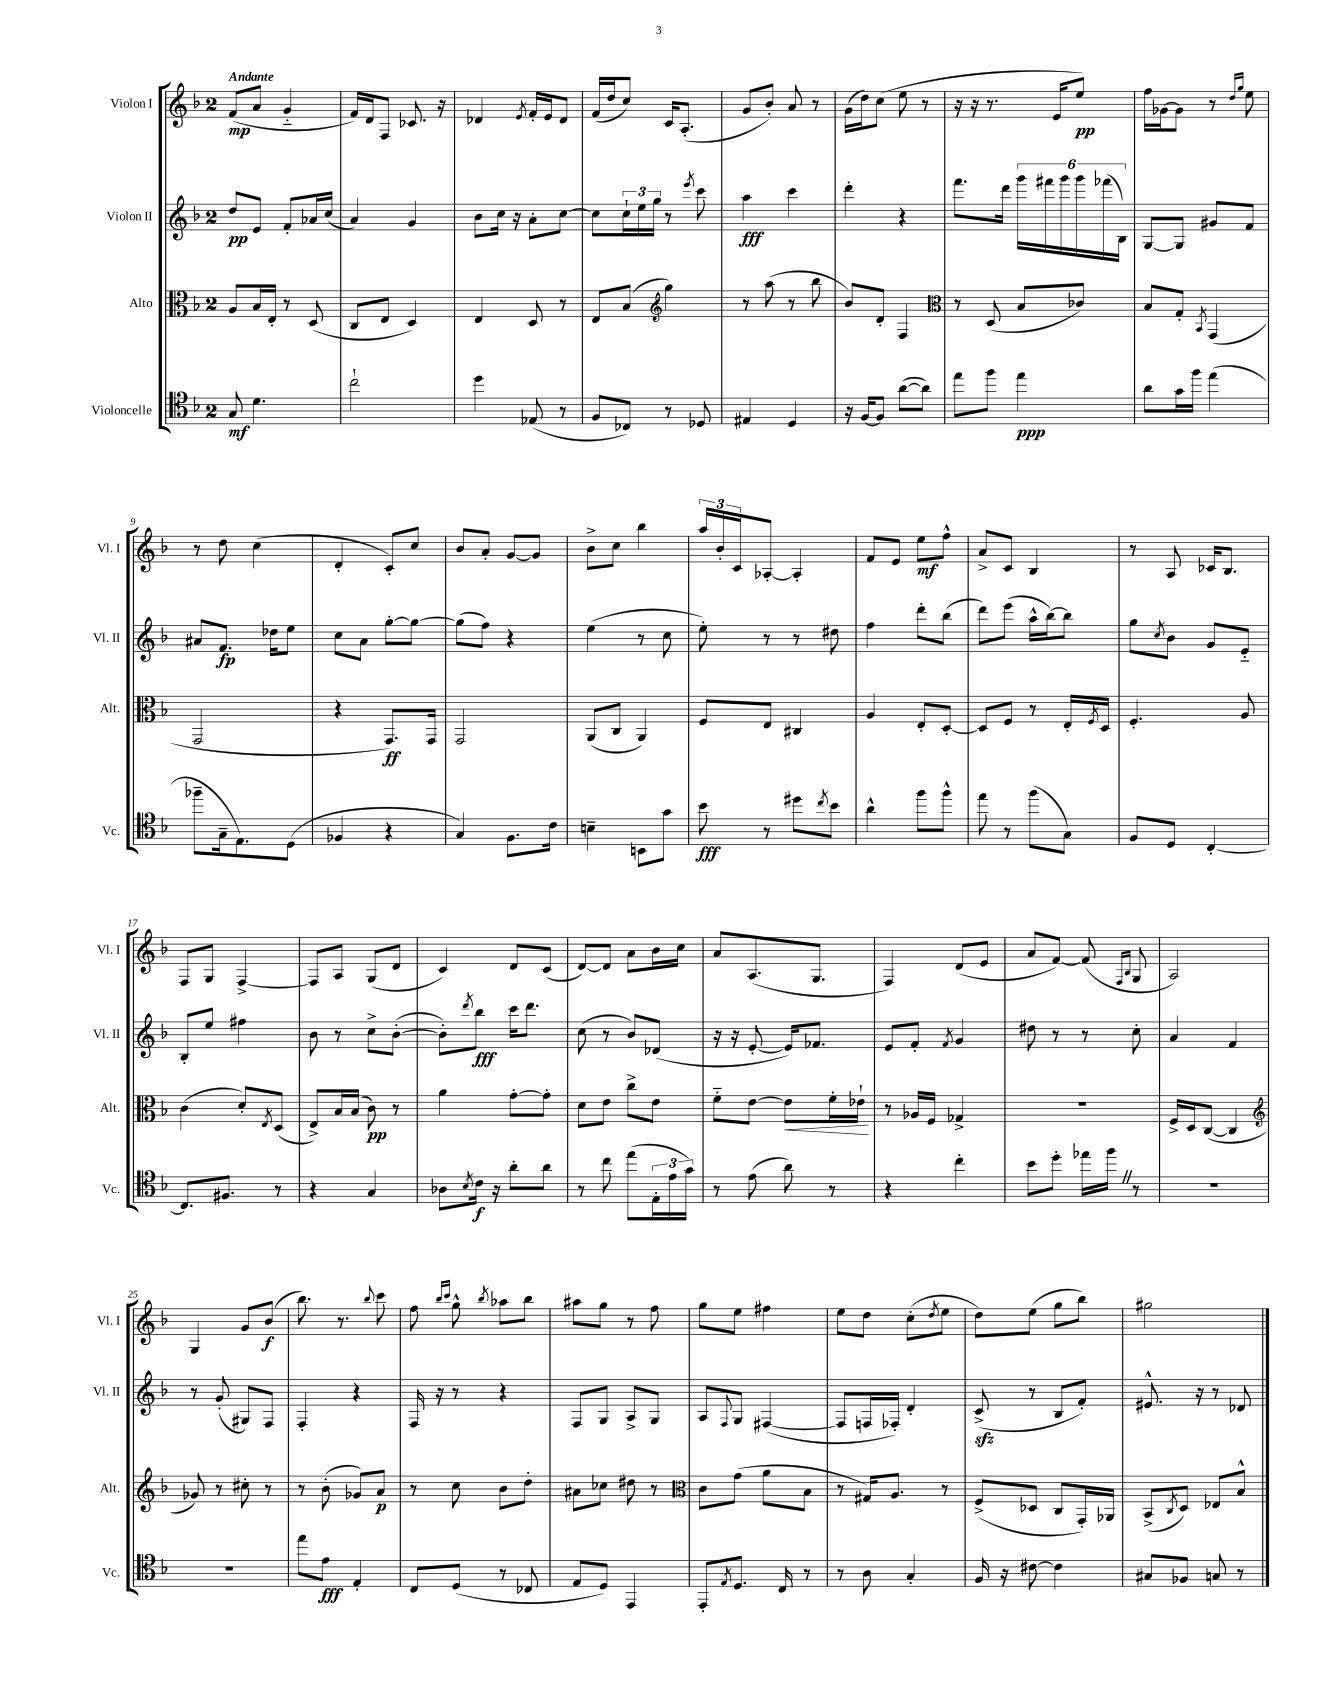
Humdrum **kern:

**kern	**dynam	**kern	**dynam	**kern	**dynam	**kern	**dynam
*part4	*part4	*part3	*part3	*part2	*part2	*part1	*part1
*staff4	*staff4	*staff3	*staff3	*staff2	*staff2	*staff1	*staff1
*I"Violoncelle	*	*I"Alto	*	*I"Violon II	*	*I"Violon I	*
*I'Vc.	*	*I'Alt.	*	*I'Vl. II	*	*I'Vl. I	*
*clefC4	*	*clefC3	*	*clefG2	*	*clefG2	*
*k[b-]	*	*k[b-]	*	*k[b-]	*	*k[b-]	*
*M2/4	*	*M2/4	*	*M2/4	*	*M2/4	*
=1	=1	=1	=1	=1	=1	=1	=1
!	!	!	!	!	!	!LO:TX:a:B:t=Andante	!
8G/	mf	8A/L	.	8dd/L	pp	(8f/L	mp
4.d\	.	16B-/L	.	8e/J	.	8a/J	.
.	.	16E'/JJ	.	.	.	.	.
.	.	8r	.	8f'/L	.	4g/	.
.	.	(8D/	.	16a-X/L	.	.	.
.	.	.	.	(16cc/JJ	.	.	.
=2	=2	=2	=2	=2	=2	=2	=2
2cc`\	.	8C/L	.	4a/)	.	16f/LL)	.
.	.	.	.	.	.	16d/J	.
.	.	8E/J	.	.	.	8F/J	.
.	.	4D/)	.	4g/	.	8.c-X/	.
.	.	.	.	.	.	16r	.
=3	=3	=3	=3	=3	=3	=3	=3
4dd\	.	4E/	.	8b-\L	.	4d-X/	.
.	.	.	.	16cc\Jk	.	.	.
.	.	.	.	16r	.	.	.
.	.	.	.	.	.	8qe/	.
(8E-X/	.	8D/	.	8a'\L	.	16f'/LL	.
.	.	.	.	.	.	16e/J	.
8r	.	8r	.	[8cc\J	.	8d-/J	.
=4	=4	=4	=4	=4	=4	=4	=4
8F/L	.	8E/L	.	8cc\L]	.	(16f/LL	.
.	.	.	.	.	.	16dd/J	.
8C-X/J)	.	(8B-/J	.	24cc`\L	.	8cc/J)	.
.	.	.	.	24ee\	.	.	.
.	.	.	.	24gg\JJ	.	.	.
*	*	*clefG2	*	*	*	*	*
8r	.	4gg\)	.	8r	.	16c/KL	.
.	.	.	.	.	.	(8.A'/J	.
.	.	.	.	8qeee/	.	.	.
8D-X/	.	.	.	8ccc\	.	.	.
=5	=5	=5	=5	=5	=5	=5	=5
4E#X/	.	8r	.	4aa\	fff	8g/L	.
.	.	(8aa\	.	.	.	8b-'/J)	.
4D/	.	8r	.	4ccc\	.	8a/	.
.	.	8bb-\	.	.	.	8r	.
=6	=6	=6	=6	=6	=6	=6	=6
16r	.	8b-/L)	.	4ddd'\	.	(16g\LL	.
[16F/KL	.	.	.	.	.	16dd\J)	.
8F/J]	.	8d'/J	.	.	.	(8cc\J	.
([8a\L	.	4F/	.	4r	.	8ee\	.
8a\J])	.	.	.	.	.	8r	.
=7	=7	=7	=7	=7	=7	=7	=7
*	*	*clefC3	*	*	*	*	*
8ee\L	.	8r	.	8.fff\L	.	16r	.
.	.	.	.	.	.	16r	.
8ff\J	.	(8D/	.	.	.	8.r	.
.	.	.	.	16ddd\Jk	.	.	.
4ee\	ppp	8B-/L	.	24ggg\LL	.	.	.
.	.	.	.	24fff#X\	.	.	.
.	.	.	.	.	.	16e/KL	.
.	.	.	.	24ggg\	.	.	.
.	.	8c-X/J)	.	24ggg\	.	8ee/J)	pp
.	.	.	.	(24fff-X\	.	.	.
.	.	.	.	24B-\JJ)	.	.	.
=8	=8	=8	=8	=8	=8	=8	=8
8a\L	.	8B-/L	.	[8G/L	.	16ff\LL	.
.	.	.	.	.	.	[16g-X\J	.
16g\L	.	8G'/J	.	8G/J]	.	8g-\J]	.
16ff\JJ	.	.	.	.	.	.	.
.	.	8qBB-/	.	.	.	.	.
(4ee\	.	(4GG/	.	8g#X/L	.	8r	.
.	.	.	.	.	.	16qqdd/LL	.
.	.	.	.	.	.	16qqgg/JJ	.
.	.	.	.	8f/J	.	8ee\	.
!!LO:LB:g=z
=9	=9	=9	=9	=9	=9	=9	=9
8ff-X~\L	.	2GG/	.	8a#X/L	.	8r	.
16G~\k	.	.	.	8.f/J	fp	8dd\	.
8.E\)	.	.	.	.	.	.	.
.	.	.	.	.	.	(4cc\	.
.	.	.	.	16dd-X\KL	.	.	.
(8D\J	.	.	.	8ee\J	.	.	.
=10	=10	=10	=10	=10	=10	=10	=10
4F-X/	.	4r	.	8cc\L	.	4d'/	.
.	.	.	.	8a\J	.	.	.
4r	.	8.GG/L)	ff	[8gg'\L	.	8c'/L)	.
.	.	.	.	8gg\J_	.	8cc/J	.
.	.	16GG/Jk	.	.	.	.	.
=11	=11	=11	=11	=11	=11	=11	=11
4G/)	.	2GG/	.	(8gg\L]	.	8b-/L	.
.	.	.	.	8ff\J)	.	8a'/J	.
8.F\L	.	.	.	4r	.	[8g/L	.
.	.	.	.	.	.	8g/J]	.
16c\Jk	.	.	.	.	.	.	.
=12	=12	=12	=12	=12	=12	=12	=12
4Bn~\	.	(8AA/L	.	(4ee\	.	8b-^\L	.
.	.	8C/J	.	.	.	8cc\J	.
8BBn\L	.	4AA/)	.	8r	.	4bb-\	.
8g\J	.	.	.	8cc\	.	.	.
=13	=13	=13	=13	=13	=13	=13	=13
8b-\	fff	8F/L	.	8ee'\)	.	24aa/LL	.
.	.	.	.	.	.	24b-'/	.
.	.	.	.	.	.	24c/J	.
8r	.	8E/J	.	8r	.	[8A-X'/J	.
8dd#X\L	.	4C#X/	.	8r	.	4A-'/]	.
8qcc/	.	.	.	.	.	.	.
8b-\J	.	.	.	8dd#X\	.	.	.
=14	=14	=14	=14	=14	=14	=14	=14
4a^^\	.	4A/	.	4ff\	.	8f/L	.
.	.	.	.	.	.	8e/J	.
8ff\L	.	8E'/L	.	8ddd'\L	.	8ee\L	mf
8ff^^\J	.	[8D'/J	.	(8bb-\J	.	8ff^^\J	.
=15	=15	=15	=15	=15	=15	=15	=15
8ee\	.	8D/L]	.	8ddd\L)	.	8a^/L	.
8r	.	8F/J	.	(8eee\J	.	8c/J	.
(8ff\L	.	8r	.	16aa^^\LL	.	4B-/	.
.	.	.	.	[16bb-\J)	.	.	.
8G\J)	.	16E'/LL	.	8bb-\J]	.	.	.
.	.	8qF/	.	.	.	.	.
.	.	16D/JJ	.	.	.	.	.
=16	=16	=16	=16	=16	=16	=16	=16
8F/L	.	4.F'/	.	8gg\L	.	8r	.
.	.	.	.	8qcc/	.	.	.
8D/J	.	.	.	8b-\J	.	8A/	.
[4C'/	.	.	.	8g/L	.	16c-X/KL	.
.	.	.	.	.	.	8.B-/J	.
.	.	8A/	.	8e/J	.	.	.
!!LO:LB:g=z
=17	=17	=17	=17	=17	=17	=17	=17
8.C/L]	.	(4c\	.	8B-'/L	.	8F/L	.
.	.	.	.	8ee/J	.	8G/J	.
8.F#X/J	.	.	.	.	.	.	.
.	.	8d'/L)	.	4ff#X\	.	[4F^/	.
.	.	8qE/	.	.	.	.	.
8r	.	(8D/J	.	.	.	.	.
=18	=18	=18	=18	=18	=18	=18	=18
4r	.	8E^/L)	.	8b-\	.	8F/L]	.
.	.	16B-/L	.	8r	.	8A/J	.
.	.	(16B-/JJ	.	.	.	.	.
4G/	.	8c\)	pp	8cc^\L	.	(8G/L	.
.	.	8r	.	([8b-'\J	.	8d/J	.
=19	=19	=19	=19	=19	=19	=19	=19
8A-X\L	.	4a\	.	8b-'\L])	.	4c/)	.
8qB-/	.	.	.	8qddd/	.	.	.
16c\Jk	f	.	.	8bb-\J	fff	.	.
16r	.	.	.	.	.	.	.
8a'\L	.	[8g'\L	.	16ccc\KL	.	8d/L	.
.	.	.	.	8.ddd\J	.	.	.
8a\J	.	8g'\J]	.	.	.	(8c/J	.
=20	=20	=20	=20	=20	=20	=20	=20
8r	.	8d\L	.	(8cc\	.	[8d/L)	.
8cc\	.	8e\J	.	8r	.	8d/J]	.
(8ee\L	.	8cc^\L	.	8b-/L)	.	8a\L	.
24E'\L	.	8e\J	.	(8d-X/J	.	16b-\L	.
24e\	.	.	.	.	.	.	.
.	.	.	.	.	.	16cc\JJ	.
24g\JJ)	.	.	.	.	.	.	.
=21	=21	=21	=21	=21	=21	=21	=21
8r	.	8f\L	.	16r	.	8a/L	.
.	.	.	.	16r	.	.	.
(8e\	.	[8e\J	.	[8e'/	.	(8.A/	.
!	!	!	!LO:HP:b	!	!	!	!
8a\)	.	8e\L]	<	16e/KL])	.	.	.
.	.	.	.	8.f-X/J	.	8.G/J	.
8r	.	16f'\L	.	.	.	.	.
.	.	16e-X`\JJ	.	.	.	.	.
.	.	.	[	.	.	.	.
=22	=22	=22	=22	=22	=22	=22	=22
4r	.	8r	.	8e/L	.	4F/)	.
.	.	16A-X/LL	.	8f'/J	.	.	.
.	.	16F/JJ	.	.	.	.	.
.	.	.	.	8qf/	.	.	.
4cc'\	.	4G-X^/	.	4g/	.	(8d/L	.
.	.	.	.	.	.	8e/J	.
=23	=23	=23	=23	=23	=23	=23	=23
8b-\L	.	2r	.	8dd#X\	.	8a/L	.
8dd'\J	.	.	.	8r	.	[8f/J)	.
16ee-X\LL	.	.	.	8r	.	(8f/]	.
16ffZ\JJ	.	.	.	.	.	.	.
.	.	.	.	.	.	16qqF/LL	.
.	.	.	.	.	.	16qqB-/JJ	.
8r	.	.	.	8cc'\	.	8G/	.
=24	=24	=24	=24	=24	=24	=24	=24
2r	.	16F^/LL	.	4a/	.	2A/)	.
.	.	16D/J	.	.	.	.	.
.	.	([8C/J	.	.	.	.	.
.	.	4C/]	.	4f/	.	.	.
!!LO:LB:g=z
=25	=25	=25	=25	=25	=25	=25	=25
*	*	*clefG2	*	*	*	*	*
2r	.	8g-X/)	.	8r	.	4G/	.
.	.	8r	.	(8g'/	.	.	.
.	.	8cc#X'\	.	8G#X/L)	.	8g/L	.
.	.	8r	.	8F/J	.	(8b-/J	f
=26	=26	=26	=26	=26	=26	=26	=26
8ee\L	.	8r	.	4F'/	.	8.bb-\)	.
8e\J	fff	(8b-'\	.	.	.	.	.
.	.	.	.	.	.	8.r	.
4E'/	.	8g-X/L)	.	4r	.	.	.
.	.	.	.	.	.	8qqbb-/	.
.	.	8a/J	p	.	.	8ccc\	.
=27	=27	=27	=27	=27	=27	=27	=27
8C/L	.	8r	.	16F/	.	8ff\	.
.	.	.	.	16r	.	.	.
.	.	.	.	.	.	16qqbb-/LL	.
.	.	.	.	.	.	16qqccc/JJ	.
(8D/J	.	8cc\	.	8r	.	8gg^^\	.
.	.	.	.	.	.	8qbb-/	.
8r	.	8b-\L	.	4r	.	8aa-X\L	.
8C-X/	.	8dd'\J	.	.	.	8bb-\J	.
=28	=28	=28	=28	=28	=28	=28	=28
8E/L	.	8a#X\L	.	8F/L	.	8aa#X\L	.
8D/J)	.	8cc-X\J	.	8G/J	.	8gg\J	.
4EE/	.	8dd#X\	.	8A^/L	.	8r	.
.	.	8r	.	8G/J	.	8ff\	.
=29	=29	=29	=29	=29	=29	=29	=29
*	*	*clefC3	*	*	*	*	*
8EE'/L	.	8c\L	.	8A/L	.	8gg\L	.
8qE/	.	.	.	8qqF/	.	.	.
8.D/J	.	(8g\J	.	8G/J	.	8ee\J	.
.	.	8a\L	.	([4F#X/	.	4ff#X\	.
16C/	.	.	.	.	.	.	.
8r	.	8B-\J	.	.	.	.	.
=30	=30	=30	=30	=30	=30	=30	=30
8r	.	8r	.	8F#/L]	.	8ee\L	.
8A\	.	16G#X/KL)	.	16Fn/L	.	8dd\J	.
.	.	8.A/J	.	16F-X'/JJ)	.	.	.
4G'/	.	.	.	4d'/	.	(8cc'\L	.
.	.	.	.	.	.	8qdd/	.
.	.	8r	.	.	.	8ee\J	.
=31	=31	=31	=31	=31	=31	=31	=31
16F/	.	(8F^/L	.	(8czz^/	.	8dd\L)	.
16r	.	.	.	.	.	.	.
[8c#X\	.	8D-X/J	.	8r	.	(8ee\J	.
4c#\]	.	8C/L	.	8B-/L	.	8gg\L	.
.	.	16GG'/L)	.	8f'/J)	.	8bb-\J)	.
.	.	16AA-X/JJ	.	.	.	.	.
=32	=32	=32	=32	=32	=32	=32	=32
8G#X/L	.	(8BB-^/L	.	8.e#X^^/	.	2gg#X\	.
.	.	8qC/	.	.	.	.	.
8F-X/J	.	8D/J)	.	.	.	.	.
.	.	.	.	16r	.	.	.
8Gn/	.	8E-X/L	.	8r	.	.	.
8r	.	8B-^^/J	.	8d-X/	.	.	.
==	==	==	==	==	==	==	==
*-	*-	*-	*-	*-	*-	*-	*-
